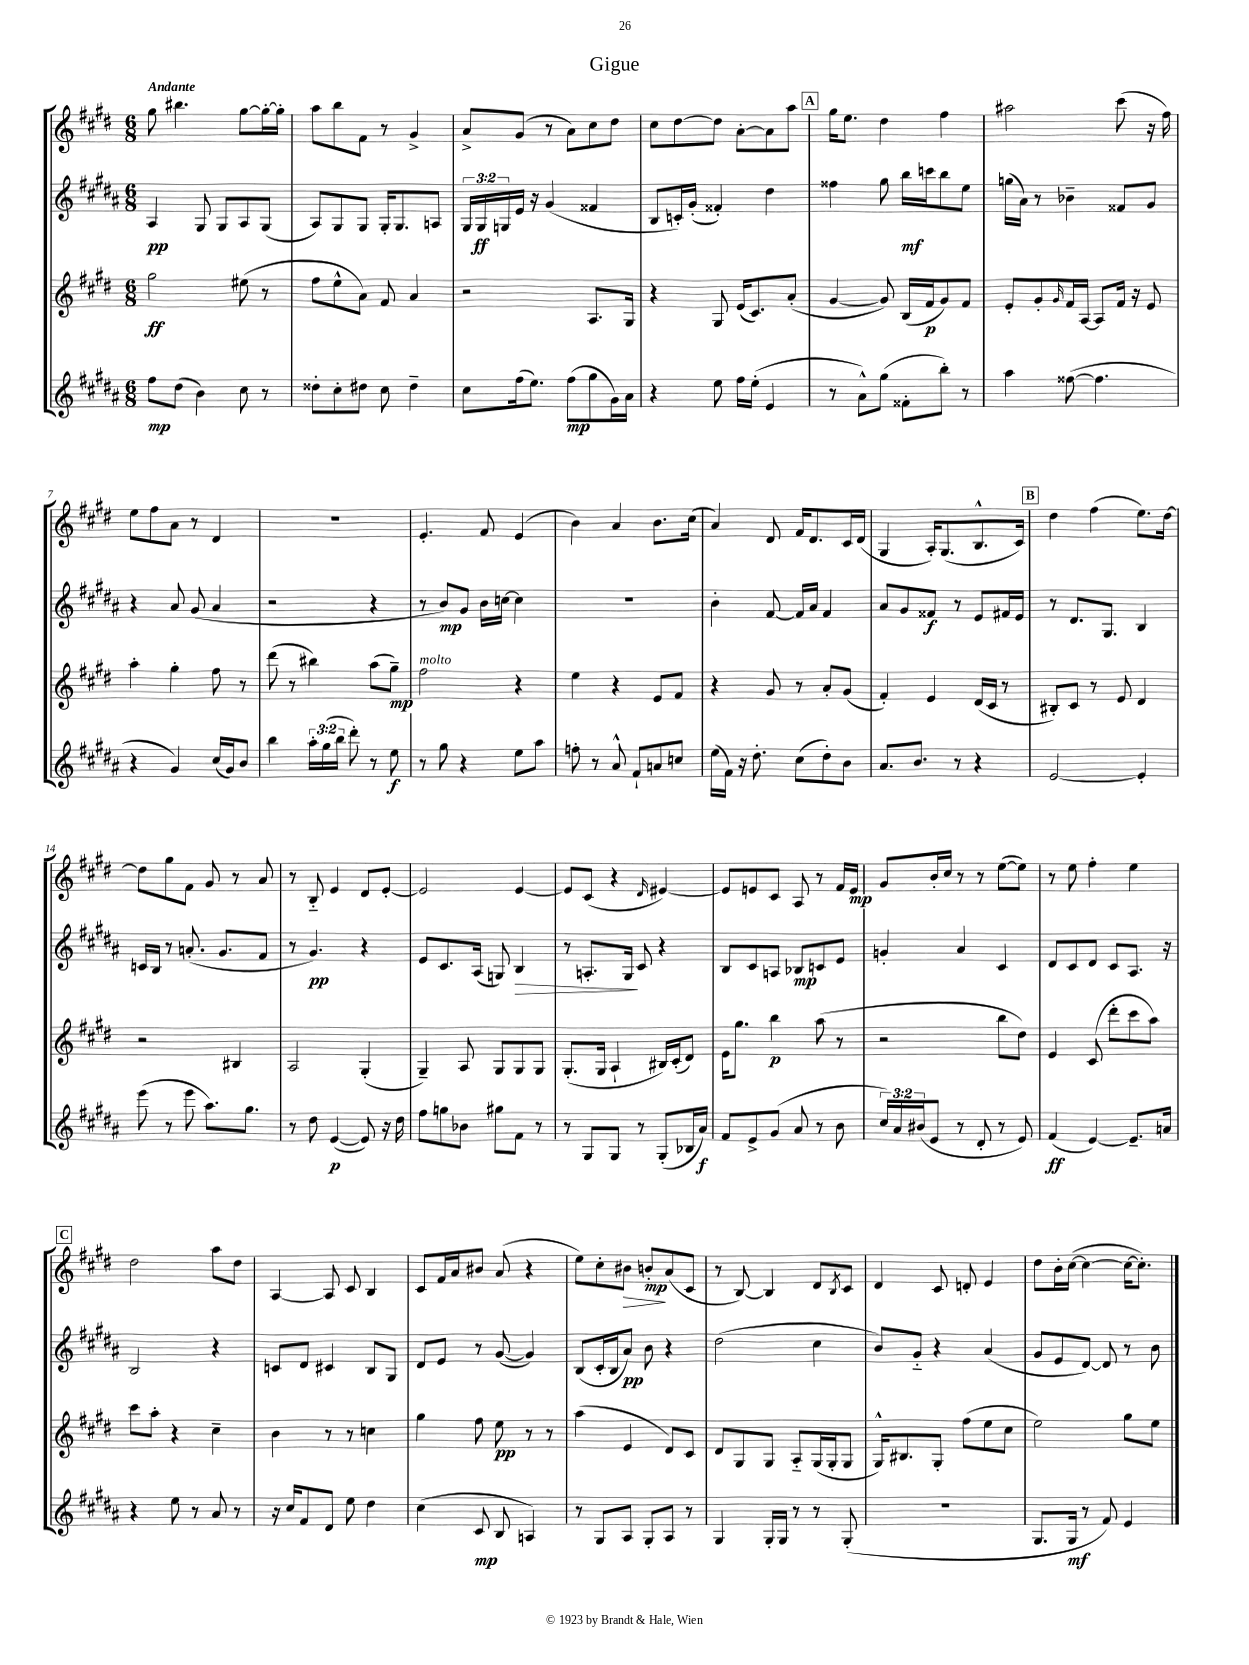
\header { title = "Gigue" }
<<
\new StaffGroup <<
\new Staff = "s0" {
    \clef treble \key e \major \numericTimeSignature \time 6/8 \tempo "Andante"
    gis''8 bis''4. gis''8~ gis''16~-. gis''16-. |
    a''8 b''8 fis'8 r8 gis'4-> |
    a'8-> gis'8( r8 a'8) cis''8 dis''8 |
    cis''8 dis''8~ dis''8 a'8~-. a'8 a''8 |
    \mark \markup { \box "A" } gis''16 e''8. dis''4 fis''4 |
    ais''2 cis'''8( r16 fis''16) |
    e''8 fis''8 a'8 r8 dis'4 |
    R2. |
    e'4.-. fis'8 e'4( |
    b'4) a'4 b'8. cis''16( |
    a'4) dis'8 fis'16 dis'8. cis'16 dis'16( |
    gis4 a16-.) gis8.( b8.-^ cis'16) |
    \mark \markup { \box "B" } dis''4 fis''4( e''8.) dis''16~ |
    dis''8 gis''8 fis'8 gis'8 r8 a'8 |
    r8 b8-_ e'4 dis'8 e'8~-. |
    e'2 e'4~ |
    e'8 cis'8( r4 \grace { dis'16 } eis'4~) |
    eis'8 e'8 cis'8 a8 r8 fis'16 e'16\mp |
    gis'8 b'16-. cis''16 r8 r8 e''8~( e''8) |
    r8 e''8 fis''4-. e''4 |
    \mark \markup { \box "C" } dis''2 a''8 dis''8 |
    a4~ a8 cis'8 b4 |
    cis'8 fis'16 a'16 bis'8 a'8( r4 |
    e''8) cis''8-. bis'8\> b'8-.\mp\! a'8( cis'8 |
    r8 b8~) b4 dis'8 \acciaccatura { b8 } cis'8 |
    dis'4 cis'8 d'8-. e'4 |
    dis''8 b'16-. cis''16~( cis''4~ cis''16~ cis''8.-.) \bar "|." |
}
\new Staff = "s1" {
    \clef treble \key b \major \numericTimeSignature \time 6/8 \override Staff.TupletNumber.text = #tuplet-number::calc-fraction-text
    ais4\pp gis8 gis8 ais8 gis8( |
    ais8) gis8 gis8 gis16-. gis8. a8 |
    \tuplet 3/2 { gis16 gis16\ff g16 } e'16 r16 gis'4( fisis'4 |
    b8 c'16-.) gis'16-.( fisis'4-.) dis''4 |
    \mark \markup { \box "A" } fisis''4 gis''8 b''16\mf c'''16 b''8 e''8 |
    g''16( ais'16) r8 bes'4-- fisis'8 gis'8 |
    r4 ais'8 gis'8( ais'4 |
    r2 r4 |
    r8 b'8\mp) gis'8 b'16 c''16~ c''4 |
    R2. |
    b'4-. fis'8~ fis'16 ais'16 fis'4 |
    ais'8 gis'8 fisis'8\f r8 e'8 fis'16 e'16 |
    \mark \markup { \box "B" } r8 dis'8. gis8. b4 |
    c'16 b16 r8 a'8.-.( gis'8. fis'8 |
    r8 gis'4.\pp) r4 |
    e'8 cis'8. ais16( g8) b4\> |
    r8 a8.-. gis16\! cis'8 r4 |
    b8 cis'8 a8 bes8\mp c'8 e'8 |
    g'4-. ais'4 cis'4 |
    dis'8 cis'8 dis'8 cis'8 ais8. r16 |
    \mark \markup { \box "C" } b2 r4 |
    c'8 dis'8 cis'4 b8 gis8 |
    dis'8 e'8 r8 gis'8~( gis'4) |
    b8( cis'16-. b16 ais'8\pp) b'8 r4 |
    dis''2( cis''4 |
    b'8) gis'8-_ r4 ais'4( |
    gis'8 e'8 dis'8~) dis'8 r8 b'8 \bar "|." |
}
\new Staff = "s2" {
    \clef treble \key e \major \numericTimeSignature \time 6/8
    gis''2\ff eis''8( r8 |
    fis''8 e''8-^ a'8) fis'8 a'4 |
    r2 a8. gis16 |
    r4 gis8 e'16( cis'8.) a'8-.( |
    \mark \markup { \box "A" } gis'4~ gis'8) b16( fis'16\p gis'8) fis'8 |
    e'8-. gis'8-. \grace { gis'16 } fis'16 a16~ a8 fis'16 r16 e'8 |
    a''4-. gis''4-. fis''8 r8 |
    dis'''8( r8 bis''4) a''8( gis''8--\mp) |
    fis''2^\markup { \italic "molto" } r4 |
    e''4 r4 e'8 fis'8 |
    r4 gis'8 r8 a'8-. gis'8( |
    fis'4-.) e'4 dis'16( cis'16 r8 |
    \mark \markup { \box "B" } bis8-.) cis'8 r8 e'8 dis'4 |
    r2 bis4 |
    a2 gis4-.( |
    gis4--) a8 gis8 gis8 gis8 |
    gis8.-.( gis16 a4-! bis16) cis'16-.( dis'8) |
    e'16 gis''8. b''4\p a''8( r8 |
    r2 b''8 dis''8) |
    e'4 cis'8( dis'''8-. cis'''8 a''8) |
    \mark \markup { \box "C" } cis'''8 a''8-. r4 cis''4-- |
    b'4 r8 r8 c''4 |
    gis''4 fis''8 e''8\pp r8 r8 |
    a''4( e'4 dis'8) cis'8 |
    dis'8 gis8 gis8 a8-_ gis16( gis16-. gis8 |
    gis16-^) bis8. gis8-. fis''8( e''8 cis''8 |
    e''2) gis''8 e''8 \bar "|." |
}
\new Staff = "s3" {
    \clef treble \key b \major \numericTimeSignature \time 6/8 \override Staff.TupletNumber.text = #tuplet-number::calc-fraction-text
    fis''8\mp dis''8( b'4) cis''8 r8 |
    disis''8-. cis''8-. dis''8 cis''8 dis''4-- |
    cis''8 fis''16( e''8.) fis''8\mp( gis''8 gis'16) ais'16 |
    r4 e''8 fis''16 e''16-.( e'4 |
    \mark \markup { \box "A" } r8 ais'8-^) gis''8( fisis'8-. b''8-.) r8 |
    ais''4 fisis''8~( fisis''4. |
    r4 gis'4) cis''16( gis'16) b'8 |
    b''4 \tuplet 3/2 { ais''16-. gis''16( b''16 } dis'''8-.) r8 e''8\f |
    r8 gis''8 r4 e''8 ais''8 |
    f''8-. r8 ais'8-^ fis'8-! a'8 c''8 |
    e''16( fis'16) r16 dis''8.-. cis''8( dis''8-.) b'8 |
    ais'8. b'8. r8 r4 |
    \mark \markup { \box "B" } e'2~ e'4-. |
    e'''8( r8 e'''8 ais''8.) gis''8. |
    r8 dis''8 e'4~\p( e'8) r16 dis''16 |
    fis''8 g''8 bes'8 gis''8 fis'8 r8 |
    r8 gis8 gis8 r8 gis8-.( bes16 ais'16\f) |
    fis'8 e'8-> gis'8( ais'8 r8 b'8 |
    \tuplet 3/2 { cis''16) ais'16 bis'16( } e'8 r8 dis'8-. r8 e'8) |
    fis'4\ff( e'4~) e'8.-- a'16 |
    \mark \markup { \box "C" } r4 e''8 r8 ais'8 r8 |
    r16 cis''16 fis'8 dis'8 e''8 dis''4 |
    cis''4( cis'8\mp b8 a4) |
    r8 gis8 ais8 gis8-. ais8 r8 |
    gis4 gis16-. gis16 r8 r8 gis8-.( |
    R2. |
    gis8. gis16\mf r8 fis'8) e'4 \bar "|." |
}
>>
>>
